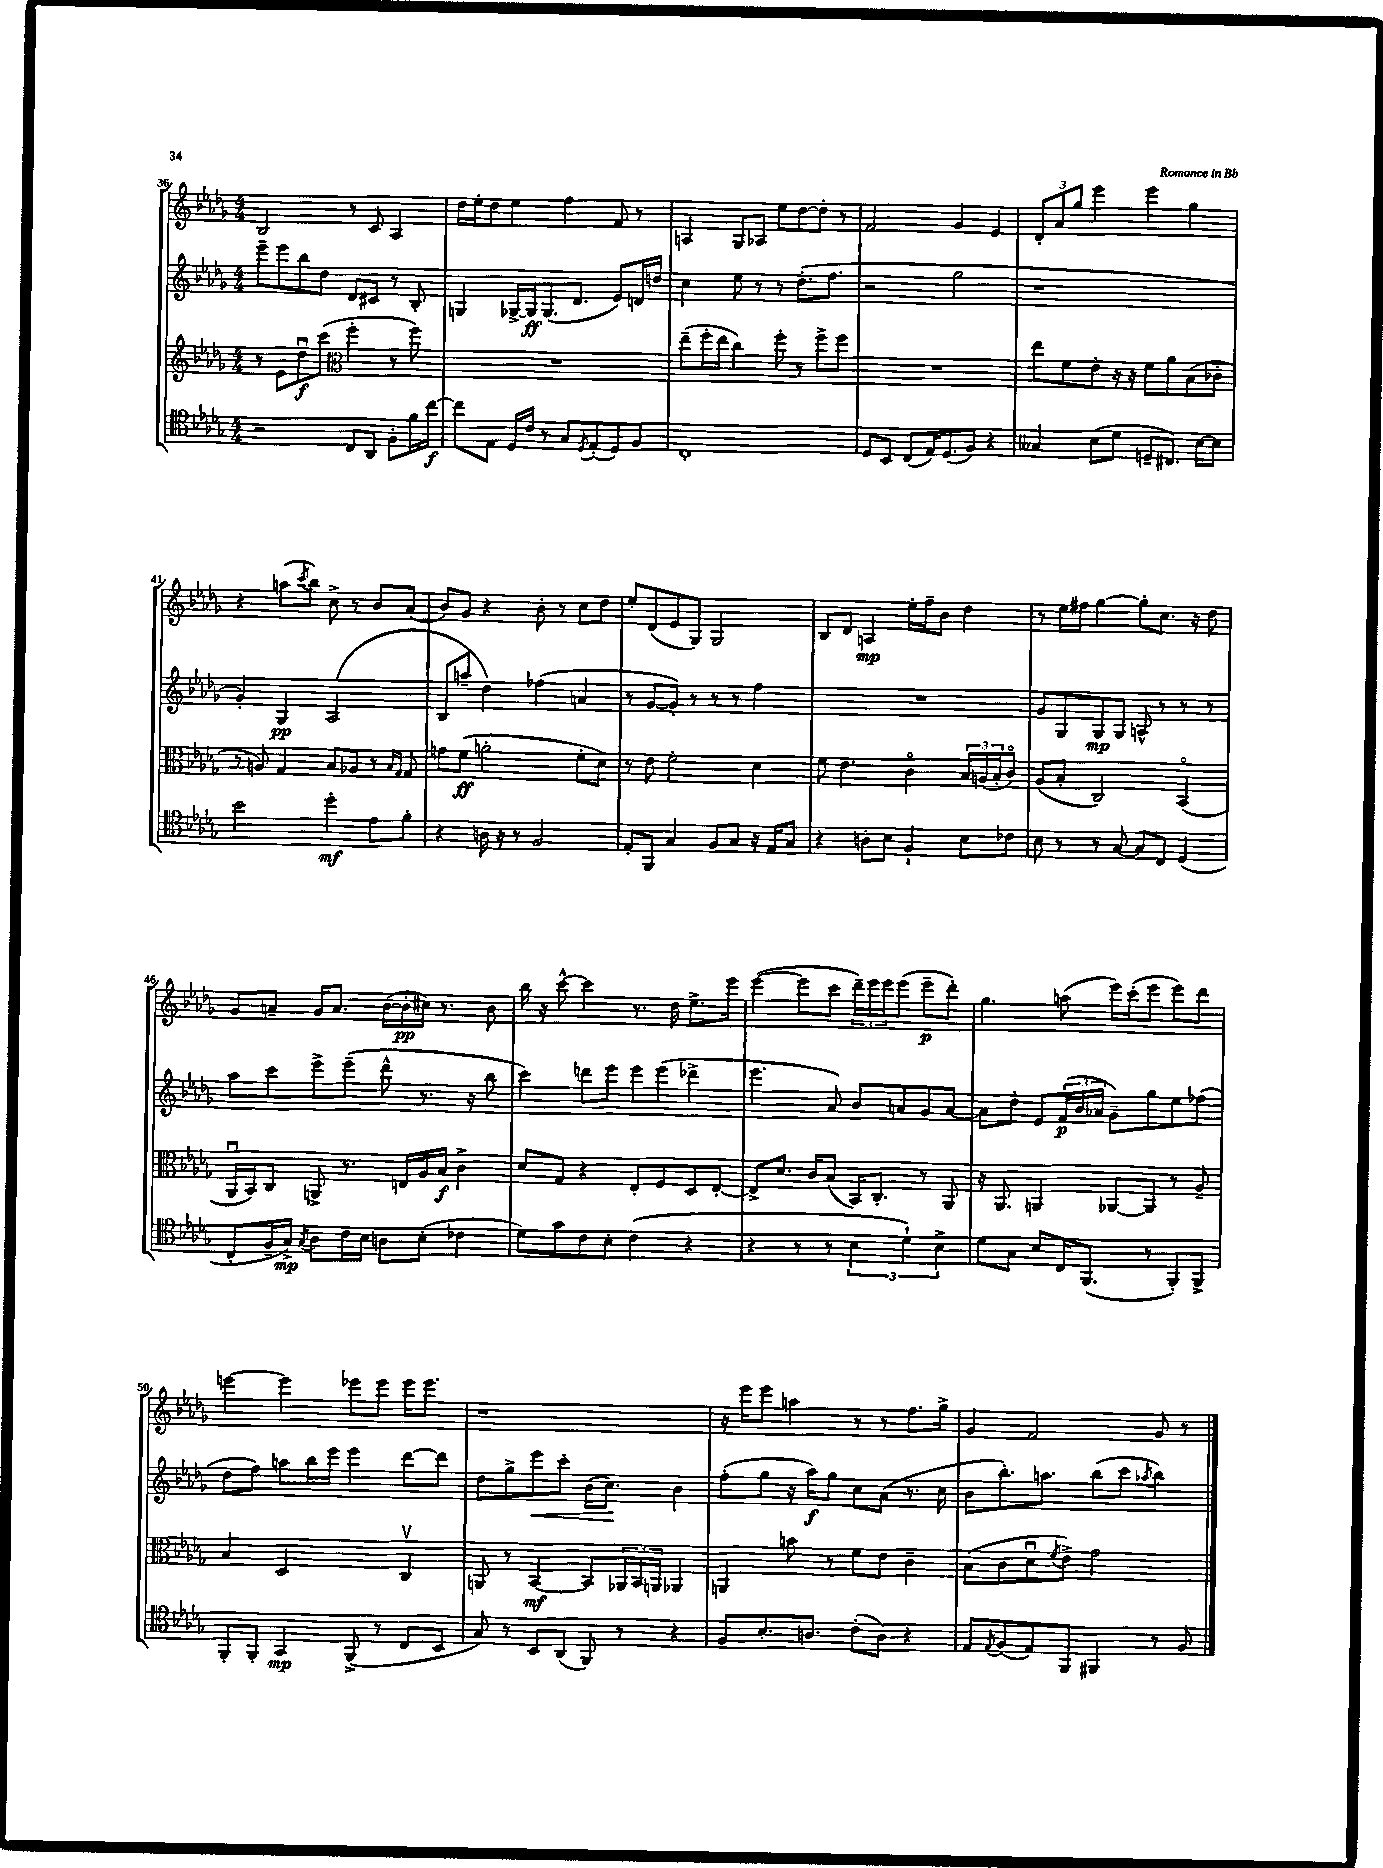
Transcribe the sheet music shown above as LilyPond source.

<<
\new StaffGroup <<
\new Staff = "s0" {
    \clef treble \key des \major \numericTimeSignature \time 4/4
    bes2 r8 c'8 aes4 |
    des''16 ees''16-. des''8 ees''4 f''4 f'8 r8 |
    a4 ges8 aes8 ees''8 des''8~ des''8-. r8 |
    f'2 ges'4 ees'4 |
    \tuplet 3/2 { des'8-. aes'8 ges''8 } ees'''4 ees'''4 ges''4 |
    r4 a''8( \acciaccatura { c'''8 } bes''8) c''8-> r8 bes'8 aes'8( |
    bes'8) ges'8 r4 bes'8-. r8 c''8 des''8 |
    ees''8-. des'8( ees'8 ges8) ges2 |
    bes8 des'8 a4\mp ees''16-. f''16-- bes'8 des''4 |
    r8 ees''16 fis''16 ges''4~ ges''8-. c''8. r16 des''8 |
    ges'8 a'8-- ges'16 a'8. bes'16~( bes'16-.\pp cis''16) r8. bes'8 |
    bes''16 r16 c'''8~-^ c'''4 r8. des''16 ees''8.-> ees'''16 |
    ees'''4~( ees'''8 c'''8 \tuplet 3/2 { des'''16--) ees'''16 ees'''16 } ees'''8( ees'''8--\p des'''8-.) |
    ges''4. a''8( ees'''16) c'''16-.( ees'''8 ees'''8) des'''8 |
    e'''4~ e'''4 ees'''8 ees'''8 ees'''16 ees'''8. |
    r1 |
    r16 ees'''16 ees'''8 a''4 r8 r8 f''8. ges''16-> |
    ges'4 f'2 ges'8 r8 \bar "|." |
}
\new Staff = "s1" {
    \clef treble \key des \major \numericTimeSignature \time 4/4
    ees'''8-- ees'''8 bes''8 des''8 des'8 cis'8 r8 bes8-. |
    g4 ges16~-> ges16\ff ges8.( des'8. ees'8) d'16 d''16 |
    c''4 ees''8 r8 r8 des''8.-.( f''8. |
    r2 ges''2 |
    r1 |
    ges'4-.) ges4\pp aes2( |
    bes8 a''8-- des''4) fes''4( a'4 |
    r8 ges'8~ ges'8-.) r8 r8 r8 f''4 |
    R1 |
    ges'8 ges8 ges8\mp ges8 a8-^ r8 r8 r8 |
    aes''8 c'''8 ees'''8-> ees'''8--( des'''8-^ r8. r16 bes''8 |
    c'''4) d'''8 ees'''8 ees'''8 ees'''8( des'''4-> |
    ees'''4. aes'8) bes'8 a'8 ges'8 a'8~ |
    a'8 des''8-. ees'8 \tuplet 3/2 { f'16\p( bes'16 aes'16 } ges'8--) ges''8 ees''8 fes''8( |
    des''8 f''8) a''8 bes''16 ees'''16 ees'''4 des'''8~ des'''8 |
    des''8 ges''8-> ees'''8\< c'''8-. bes'16( c''8.\!) bes'4 |
    f''8-.( ges''8 r16 aes''16\f) ges''8 c''8 aes'8( r8. c''16 |
    bes'8 bes''8.-.) a''8. bes''8( c'''8 \acciaccatura { aes''8 } bes''4) \bar "|." |
}
\new Staff = "s2" {
    \clef treble \key des \major \numericTimeSignature \time 4/4
    r8 ees'8 des''8\downbow\f c'''8( \clef alto f''4-. r8 f''8) |
    R1 |
    ees''8--( f''16-. ees''16 c''4) f''8-. r8 f''8-> f''8 |
    R1 |
    ees''8 f'8 ees'8-. r16 r16 f'8 aes'8 bes8( ces'8-. |
    r8 a8) ges4 bes8 aes8 r8 \grace { bes16 ges16 } ges8 |
    g'8 f'8\ff( a'2-. f'8-. des'8) |
    r8 ees'8 f'2-. des'4 |
    f'8 ees'4. c'4\flageolet \tuplet 3/2 { bes16 a16( bes16-. } c'8\flageolet) |
    aes8( bes8-. c2) bes,4\flageolet( |
    aes,16\downbow bes,16) c8 a,8-> r8. e16 aes16 bes16\f c'4-> |
    des'8 ges8 r4 ees8-. f8 des8 ees8~-. |
    ees8-> des'8. c'16 bes8( bes,16) c8.-. r8 aes,8 |
    r16 aes,8. a,4 aes,8~ aes,8 r8 aes8-- |
    bes4 des2 c4\upbow |
    a,8 r8 bes,4~\mf bes,8 \tuplet 3/2 { aes,16 bes,16 a,16 } aes,4 |
    a,4 b'8 r8 f'8 ees'8 c'4-- |
    bes8( c'8 des'8\downbow \acciaccatura { f'8 } ees'8->) ges'2 \bar "|." |
}
\new Staff = "s3" {
    \clef tenor \key des \major \numericTimeSignature \time 4/4
    r2 c8 aes,8 f8-. f'16 c''16~\f |
    c''8 ees8 des16 c'16 r8 ges8 \acciaccatura { des8 } ees8-.( des8) f8 |
    c1-. |
    des8 bes,8 c8( ees16) des8.( f8) r4 |
    geses4 bes8( des'8 d8-- cis8.) bes16~ bes8 |
    bes'2 des''4-.\mf ees'8 f'8-. |
    r4 a16 r16 r8 f2 |
    ees8-. f,8 ges4 f8 ges8 r16 ees16 ges8 |
    r4 a8-. bes8 f4-! bes8 ces'8 |
    bes8 r8 r8 ges8~ ges8 c8 des4( |
    c8-. f16-- ges16->\mp) \acciaccatura { ges8 } aes8 c'16 bes16 a8 bes8-.( ces'4 |
    des'8) ges'8 c'8 bes8-. c'4( r4 |
    r4 r8 r8 \tuplet 3/2 { bes4 des'4-!) bes4-> } |
    des'8 ges8 bes8 c16 f,8.( r8 f,8-.) f,8-> |
    f,8-. f,8-. ges,4\mp f,8->( r8 c8 bes,8 |
    ges8) r8 bes,8 aes,8( f,8) r8 r4 |
    f8 bes8.-. a8. c'8-.( a8) r4 |
    ees8 \acciaccatura { ees8 } f8( ees8) f,8 fis,4 r8 f8 \bar "|." |
}
>>
>>
\layout { \context { \Score currentBarNumber = #36 } }
